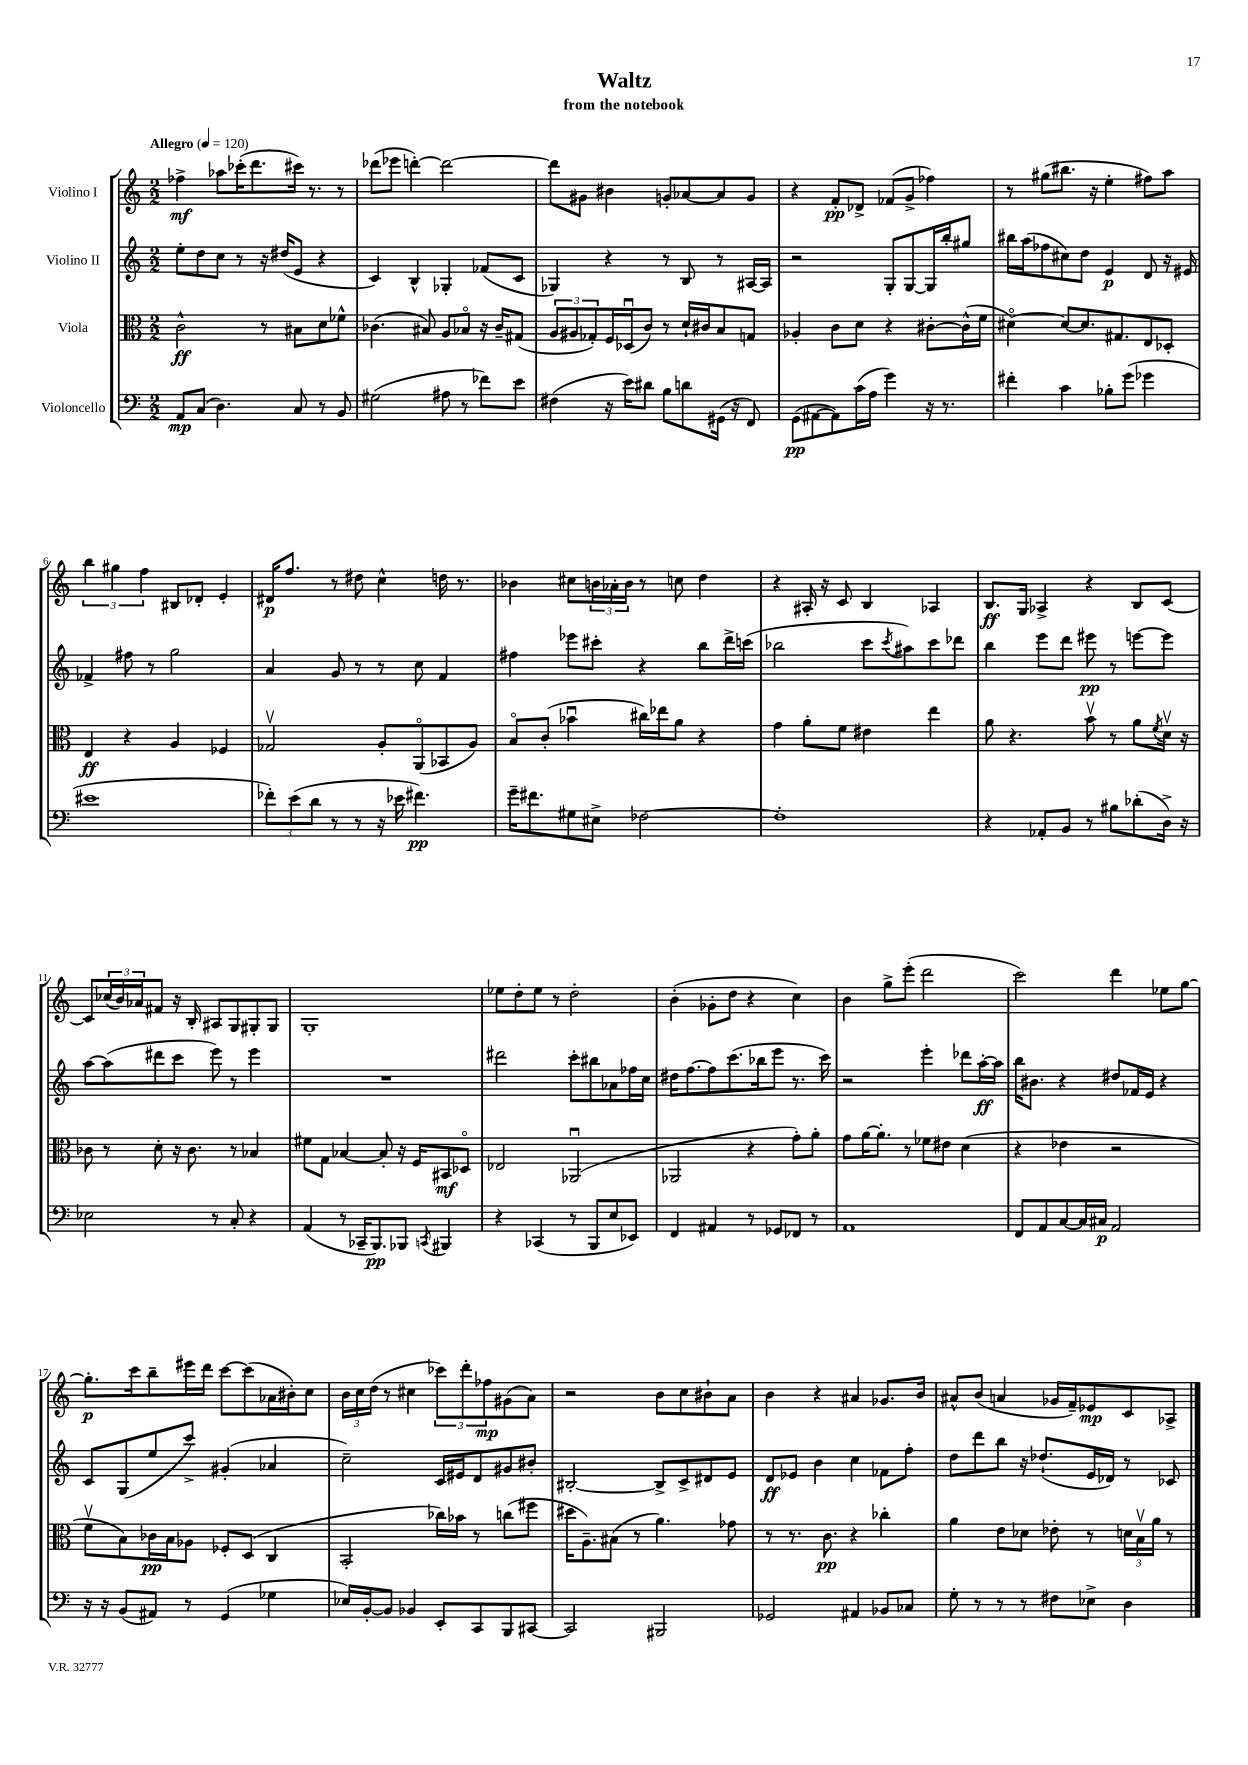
\header { title = "Waltz" subtitle = "from the notebook" }
<<
\new StaffGroup <<
\new Staff = "s0" \with { instrumentName = "Violino I" } {
    \clef treble \key c \major \numericTimeSignature \time 2/2 \tempo "Allegro" 4 = 120
    fes''4->\mf aes''8 ces'''16-.( d'''8. cis'''16) r8. r8 |
    des'''8( ees'''8 d'''4~-.) d'''2~ |
    d'''8 gis'8 bis'4 g'8-. aes'8~ aes'8 g'8 |
    r4 f'8-.\pp des'8-> fes'8( g'8-> fes''4) |
    r8 gis''8( bis''8. r16 e''4-. fis''8) a''8 |
    \tuplet 3/2 { b''4 gis''4 f''4 } bis8 des'8-. e'4-. |
    dis'16\p f''8. r8 dis''8 c''4-^ d''16 r8. |
    bes'4 cis''8 \tuplet 3/2 { b'16 aes'16-. b'16 } r8 c''8 d''4 |
    r4 ais16-. r16 c'8 b4 aes4 |
    b8.\ff g16 aes4-> r4 b8 c'8~ |
    c'8 \tuplet 3/2 { ces''16( b'16) aes'16 } fis'8 r16 b16-. ais8 g8 gis8-. gis8 |
    g1-. |
    ees''8 d''8-. ees''8 r8 d''2-. |
    b'4-.( ges'8-. d''8 r4 c''4) |
    b'4 g''8-> e'''8-.( d'''2 |
    c'''2) d'''4 ees''8 g''8~ |
    g''8.-.\p c'''16 b''8-- eis'''16 d'''16 c'''8~ c'''8( aes'16 bis'16-.) c''8 |
    \tuplet 3/2 { b'16 c''16 d''16( } r8 cis''4 \tuplet 3/2 { ces'''8) d'''8-. fes''8\mp } gis'8( a'8) |
    r2 b'8 c''8 bis'8-! a'8 |
    b'4 r4 ais'4 ges'8. b'16 |
    ais'8-^ b'8( a'4 ges'16 f'16--) ees'8\mp c'8 aes8-> \bar "|." |
}
\new Staff = "s1" \with { instrumentName = "Violino II" } {
    \clef treble \key c \major \numericTimeSignature \time 2/2
    e''8-. d''8 c''8 r8 r16 dis''16( e'8 r4 |
    c'4) b4-^ ges4-. fes'8( c'8 |
    ges4) r4 r8 b8 r8 ais16~ ais16 |
    r2 g8-. g8~ g16 b''16-. gis''8 |
    bis''16 a''16( fes''8 cis''8) d''8 e'4\p d'8 r16 eis'16 |
    fes'4-> fis''8 r8 g''2 |
    a'4 g'8 r8 r8 c''8 f'4 |
    fis''4 ees'''8 cis'''8-. r4 b''8 d'''16-> c'''16( |
    bes''2 c'''8 \acciaccatura { c'''8 } ais''8) c'''8 des'''8 |
    b''4 e'''8 d'''8 eis'''8\pp r8 e'''8~ e'''8 |
    a''8~ a''8( dis'''8 c'''8 e'''8) r8 e'''4 |
    R1 |
    dis'''2 c'''8-. bis''8 aes'8 fes''16 c''16 |
    dis''16 f''8.~ f''8 c'''8.( bes''16 e'''8 r8. c'''16) |
    r2 e'''4-. des'''8 a''16~-.\ff a''16 |
    b''16 bis'8. r4 dis''8 fes'16 e'16 r4 |
    c'8 g8( e''8 c'''8->) gis'4-.( aes'4 |
    c''2--) c'16 eis'16 d'8 gis'8 bis'8-. |
    bis2~-. bis8-> c'8-> dis'8 e'8 |
    d'8\ff ees'8 b'4 c''4 fes'8 f''8-. |
    d''8 d'''8 b''8 r16 des''8.-!( e'16 des'16) r8 ces'8 \bar "|." |
}
\new Staff = "s2" \with { instrumentName = "Viola" } {
    \clef alto \key c \major \numericTimeSignature \time 2/2
    c'2-^\ff r8 bis8 d'8 fes'8-^ |
    ces'4.( bis8) a8 bes8\flageolet r16 ces'16-- gis8( |
    \tuplet 3/2 { a8 ais8 ges8-.) } f16 des16\downbow( c'8) r8 d'16-! cis'16 b8 g8 |
    aes4-. c'8 d'8 r4 cis'8~-. cis'16-^( f'16 |
    dis'4~\flageolet) dis'8~ dis'8. gis8. e8 des8-. |
    e4\ff r4 a4 fes4 |
    ges2\upbow a8-. a,8\flageolet( bes,8 a8) |
    b8\flageolet c'8-.( bes'4\downbow cis''16) ees''16 a'8 r4 |
    g'4 a'8-. f'8 eis'4 e''4 |
    a'8 r4. b'8\upbow r8 a'8 \acciaccatura { f'8 } d'16\upbow r16 |
    ces'8 r8 d'8-. r16 ces'8. r8 bes4 |
    fis'8 g8 bes4~ bes8-. r16 f16 bis,8\mf des8\flageolet |
    ees2 aes,2\downbow( |
    aes,2 r4 g'8-.) a'8-. |
    g'8 a'16~ a'8.-. r8 fes'8 eis'8 d'4( |
    r4 ees'4 r2 |
    f'8\upbow b8) ces'16\pp b16 aes8 fes8-. d8( c4 |
    b,2-. ces''16) bes'16 r8 c''8( fis''8 |
    dis''16 a8.--) bis8( r8 a'4.) ges'8 |
    r8 r8. c'8.\pp r4 ces''4-. |
    a'4 e'8 des'8 ees'8-. r8 \tuplet 3/2 { d'16 b16\upbow a'16 } r8 \bar "|." |
}
\new Staff = "s3" \with { instrumentName = "Violoncello" } {
    \clef bass \key c \major \numericTimeSignature \time 2/2
    a,8\mp c8( d4.) c8 r8 b,8 |
    gis2( ais8 r8 fes'8) e'8 |
    fis4( r16 e'16) dis'8 b8 d'8 gis,16( r16 f,8) |
    g,8\pp( ais,8~ ais,8) c'16( a16 g'4) r16 r8. |
    fis'4-. c'4 bes8-. g'8( ges'4 |
    eis'1 |
    \tuplet 3/2 { fes'8-.) e'8( d'8 } r8 r8 r16 ees'16 fis'4.\pp) |
    g'16-- fis'8. gis8 eis8-> fes2~ |
    fes1-. |
    r4 aes,8-. b,8 r8 bis8 des'8-.( d16->) r16 |
    ees2 r8 c8-. r4 |
    a,4( r8 ces,16-- b,,8.\pp) bes,,8 \acciaccatura { c,8 } bis,,4 |
    r4 ces,4( r8 b,,8 e8 ees,8) |
    f,4 ais,4 r8 ges,8 fes,8 r8 |
    a,1 |
    f,8 a,8 c8~ c16 cis16\p a,2 |
    r16 r16 b,8( ais,8) r8 g,4( ges4 |
    ees16) b,16~-. b,8 bes,4 e,8-. c,8 b,,8 cis,8~ |
    cis,2 bis,,2 |
    ges,2 ais,4 bes,8 ces8 |
    g8-. r8 r8 r8 fis8 ees8-> d4 \bar "|." |
}
>>
>>
